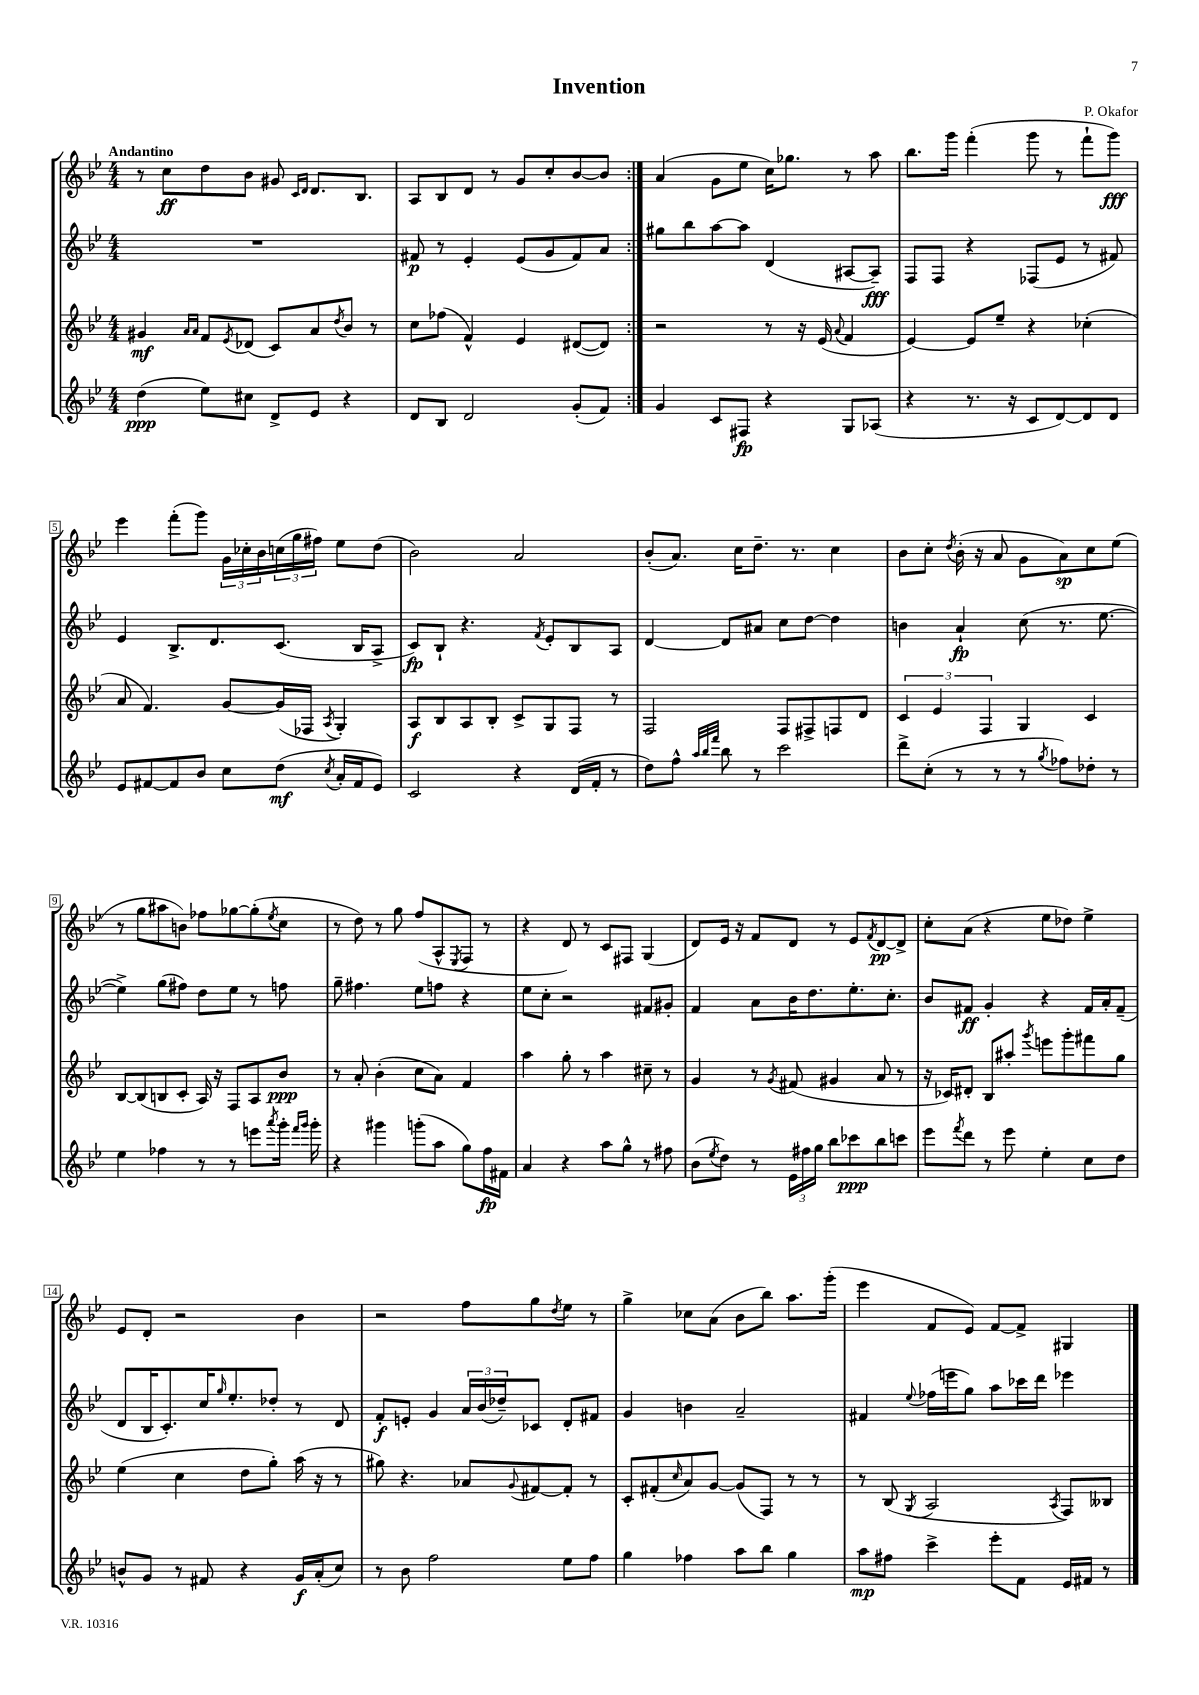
\header { title = "Invention" composer = "P. Okafor" }
<<
\new StaffGroup <<
\new Staff = "s0" {
    \clef treble \key bes \major \numericTimeSignature \time 4/4 \tempo "Andantino"
    \repeat volta 2 { r8 c''8\ff d''8 bes'8 gis'8 \grace { c'16 d'16 } d'8. bes8. |
    a8 bes8 d'8 r8 g'8 c''8-. bes'8~ bes'8 | }
    a'4( g'8 ees''8 c''16) ges''8. r8 a''8 |
    bes''8. g'''16 f'''4-.( g'''8 r8 f'''8-! g'''8\fff) |
    ees'''4 f'''8-.( g'''8) \tuplet 3/2 { g'16 ces''16-. bes'16 } \tuplet 3/2 { c''16( g''16 fis''16) } ees''8 d''8( |
    bes'2) a'2 |
    bes'8-.( a'8.) c''16 d''8.-- r8. c''4 |
    bes'8 c''8-. \acciaccatura { d''8 } bes'16-.( r16 a'8 g'8 a'8\sp) c''8 ees''8( |
    r8 g''8 ais''8 b'8) fes''8 ges''8~ ges''8-.( \acciaccatura { ees''8 } c''8 |
    r8 d''8) r8 g''8 f''8( a8-^ \acciaccatura { ees8 } f8 r8 |
    r4 d'8) r8 c'8 fis8 g4( |
    d'8) ees'16 r16 f'8 d'8 r8 ees'8 \acciaccatura { f'8 } d'8~\pp d'8-> |
    c''8-. a'8( r4 ees''8 des''8) ees''4-> |
    ees'8 d'8-. r2 bes'4 |
    r2 f''8 g''8 \acciaccatura { d''8 } ees''8 r8 |
    g''4-> ces''8 a'8( bes'8 bes''8) a''8. g'''16-.( |
    ees'''4 f'8 ees'8) f'8~ f'8-> gis4 \bar "|." |
}
\new Staff = "s1" {
    \clef treble \key bes \major \numericTimeSignature \time 4/4
    \repeat volta 2 { R1 |
    fis'8\p r8 ees'4-. ees'8( g'8 fis'8) a'8 | }
    gis''8 bes''8 a''8~ a''8 d'4( ais8~ ais8--\fff) |
    f8 f8 r4 fes8( ees'8 r8 fis'8) |
    ees'4 bes8.-> d'8. c'8.( bes16 a8-> |
    c'8\fp) bes8-! r4. \acciaccatura { f'8 } ees'8-. bes8 a8 |
    d'4~ d'8 ais'8 c''8 d''8~ d''4 |
    b'4 a'4-!\fp c''8( r8. ees''8.~ |
    ees''4->) g''8( fis''8) d''8 ees''8 r8 f''8 |
    g''8-- fis''4. ees''8 f''8 r4 |
    ees''8 c''8-. r2 fis'8 gis'8-. |
    f'4 a'8 bes'16 d''8. ees''8.-. c''8.-. |
    bes'8 fis'8\ff g'4-. r4 fis'16 a'16-. fis'8--( |
    d'8 bes16 c'8.-.) c''16 \grace { g''16 } ees''8.-. des''8-. r8 d'8 |
    f'8-.\f e'8-. g'4 \tuplet 3/2 { a'16 bes'16( des''16--) } ces'8 d'8-. fis'8 |
    g'4 b'4 a'2-- |
    fis'4 \appoggiatura { ees''8 } fes''16( e'''16 g''8) a''8 ces'''16 d'''16 ees'''4 \bar "|." |
}
\new Staff = "s2" {
    \clef treble \key bes \major \numericTimeSignature \time 4/4
    \repeat volta 2 { gis'4\mf \grace { a'16 a'16 } f'8 \acciaccatura { ees'8 } des'8( c'8) a'8 \acciaccatura { d''8 } bes'8 r8 |
    c''8 fes''8( f'4-^) ees'4 dis'8~( dis'8) | }
    r2 r8 r16 ees'16( \appoggiatura { a'8 } f'4 |
    ees'4~) ees'8 ees''8-- r4 ces''4-.( |
    a'8 f'4.) g'8~ g'16( fes16 \acciaccatura { a8 } g4-.) |
    a8\f bes8 a8 bes8-. c'8-> g8 f8 r8 |
    f2 f8 fis8-> f8 d'8 |
    \tuplet 3/2 { c'4 ees'4 f4 } g4 c'4 |
    bes8~ bes8( b8 c'8-. a16) r16 f8 a8 bes'8\ppp |
    r8 a'8-. bes'4-.( c''8 a'8) f'4 |
    a''4 g''8-. r8 a''4 cis''8-- r8 |
    g'4 r8 \acciaccatura { g'8 } fis'8( gis'4 a'8 r8 |
    r16 ces'16) dis'8-. bes8 ais''8-. \acciaccatura { g'''8 } e'''8 g'''8-. fis'''8 g''8 |
    ees''4( c''4 d''8 g''8-.) a''16( r16 r8 |
    gis''8) r4. aes'8 \appoggiatura { g'8 } fis'8~ fis'8-. r8 |
    c'8-. fis'8-.( \grace { c''16 } a'8) g'8~ g'8( f8) r8 r8 |
    r8 bes8( \acciaccatura { g8 } a2 \acciaccatura { a8 } f8) beses8 \bar "|." |
}
\new Staff = "s3" {
    \clef treble \key bes \major \numericTimeSignature \time 4/4
    \repeat volta 2 { d''4\ppp( ees''8) cis''8 d'8-> ees'8 r4 |
    d'8 bes8 d'2 g'8-.( f'8) | }
    g'4 c'8 fis8\fp r4 g8 aes8( |
    r4 r8. r16 c'8 d'8~) d'8 d'8 |
    ees'8 fis'8~ fis'8 bes'8 c''8 d''8\mf( \acciaccatura { c''8 } a'16-. fis'16 ees'8) |
    c'2 r4 d'16( f'16-. r8 |
    d''8) f''8-^ \grace { a''32 bes''32 f'''32 } bes''8 r8 c'''2 |
    d'''8-> c''8-.( r8 r8 r8 \acciaccatura { g''8 } fes''8) des''8-. r8 |
    ees''4 fes''4 r8 r8 e'''8 \acciaccatura { a'''8 } g'''16-. \grace { f'''16 g'''16 } g'''16-. |
    r4 gis'''4 g'''8-.( a''8 g''8) f''16\fp fis'16 |
    a'4 r4 a''8 g''8-^ r8 fis''8 |
    bes'8( \acciaccatura { ees''8 } d''8) r8 \tuplet 3/2 { ees'16 fis''16 g''16 } bes''8 ces'''8\ppp bes''8 c'''8 |
    ees'''8 \acciaccatura { f'''8 } d'''8 r8 ees'''8 ees''4-. c''8 d''8 |
    b'8-^ g'8 r8 fis'8 r4 g'16\f a'16-.( c''8) |
    r8 bes'8 f''2 ees''8 f''8 |
    g''4 fes''4 a''8 bes''8 g''4 |
    a''8\mp fis''8 c'''4-> ees'''8-. f'8 ees'16 fis'16 r8 \bar "|." |
}
>>
>>
\layout { \context { \Score \override BarNumber.stencil = #(make-stencil-boxer 0.1 0.3 ly:text-interface::print) } }
